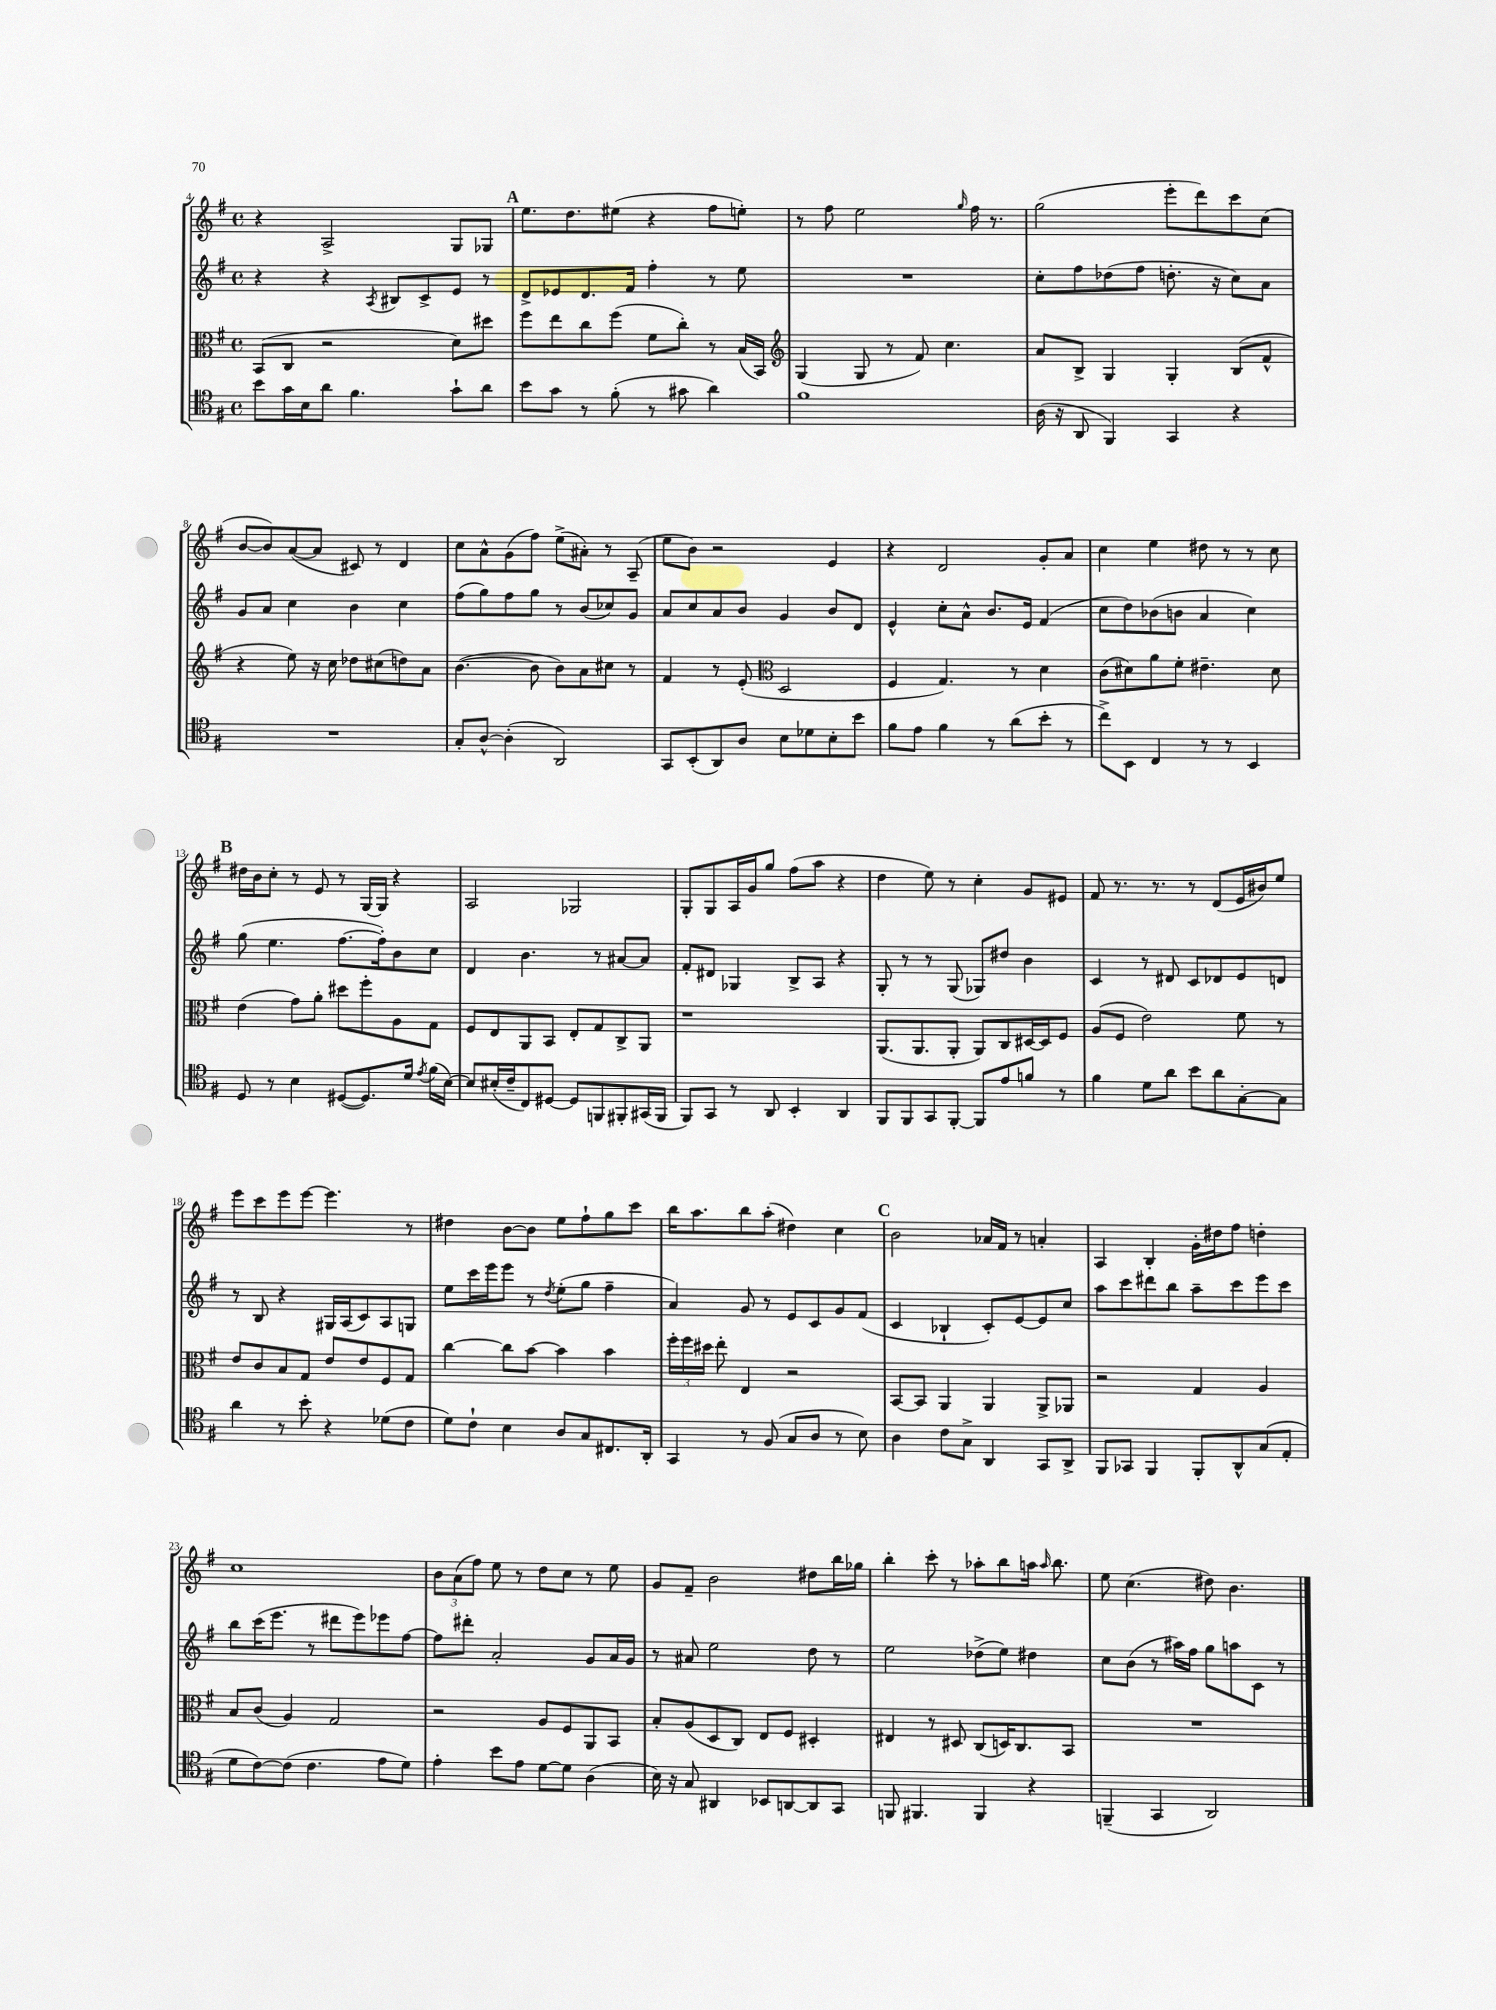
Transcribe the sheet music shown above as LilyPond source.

<<
\new StaffGroup <<
\new Staff = "s0" {
    \clef treble \key g \major \defaultTimeSignature \time 4/4
    \autoBeamOff r4 a2-> g8[ ges8] |
    \mark \markup { \bold "A" } e''8.[ d''8. eis''8]( r4 fis''8[ e''8]-.) |
    r8 fis''8 e''2 \grace { g''16 } fis''16 r8. |
    g''2( e'''8[-. d'''8) c'''8 c''8]( |
    b'8[~ b'8) a'8~( a'8] cis'8) r8 d'4 |
    c''8[ a'8-^ g'8( fis''8]) e''8[->( ais'8]-.) r8 a8--( |
    e''8[ b'8]) r2 e'4 |
    r4 d'2 g'8[-. a'8] |
    c''4 e''4 dis''8 r8 r8 c''8 |
    \mark \markup { \bold "B" } dis''16[ b'16 c''8]-. r8 e'8 r8 g16[~ g16] r4 |
    a2 ges2 |
    g8[-. g8 a16 g'16 g''8] fis''8[( a''8] r4 |
    d''4 e''8) r8 c''4-. g'8[ eis'8] |
    fis'8 r8. r8. r8 d'8[( e'16 bis'16) e''8] |
    e'''8[ c'''8 e'''8 e'''8]~ e'''4. r8 |
    dis''4 b'8[~ b'8] e''8[ fis''8-! g''8 c'''8] |
    b''16[ a''8. b''8 a''8]-.( dis''4) c''4 |
    \mark \markup { \bold "C" } b'2 aes'16[ fis'16] r8 a'4-. |
    a4 b4-. g'16[-. dis''16 fis''8] d''4-. |
    c''1 |
    \tuplet 3/2 { b'8[ a'8( fis''8]) } e''8 r8 d''8[ c''8] r8 e''8 |
    g'8[ fis'8]-- b'2 dis''8[ b''16 ges''16] |
    b''4-. c'''8-. r8 aes''8[-. b''8 a''16] \grace { a''16 } b''8. |
    e''8 c''4.( dis''8) b'4. \bar "|." |
}
\new Staff = "s1" {
    \clef treble \key g \major \defaultTimeSignature \time 4/4
    \autoBeamOff r4 r4 \acciaccatura { a8 } bis8[ c'8-> e'8] r8 |
    \mark \markup { \bold "A" } d'8[-> ees'8 d'8. fis'16] fis''4-. r8 e''8 |
    R1 |
    c''8[-. fis''8 des''8( fis''8] d''8.-. r16 c''8[) a'8] |
    g'8[ a'8] c''4 b'4 c''4 |
    fis''8[( g''8) fis''8 g''8] r8 b'8[( ces''8) g'8] |
    a'8[ c''8 a'8 b'8] g'4 b'8[ d'8] |
    e'4-^ c''8[-. a'8]-^ b'8.[ e'16] fis'4( |
    c''8[ d''8) bes'8( b'8] a'4 c''4) |
    \mark \markup { \bold "B" } g''8( e''4. fis''8.[~ fis''16-.) b'8 c''8] |
    d'4 b'4. r8 ais'8[~ ais'8] |
    fis'8[-. dis'8] ges4 b8[-> a8] r4 |
    g8-. r8 r8 g8( ges8[) dis''8] b'4 |
    c'4 r8 dis'8 c'8[ des'8 e'8 d'8] |
    r8 b8 r4 gis16[ a16( c'8) a8 g8] |
    e''8[ c'''16 e'''16 e'''8] r8 \acciaccatura { d''8 } e''8[-.( g''8] fis''4-- |
    a'4) g'8 r8 e'8[ c'8 g'8 fis'8]( |
    \mark \markup { \bold "C" } c'4 bes4-! c'8[-.) e'8~ e'8 c''8] |
    a''8[ c'''8 dis'''8 b''8] a''8[-- c'''8 e'''8 c'''8] |
    b''8[ c'''16( e'''8.] r8 dis'''8[ e'''8) ees'''8 fis''8]~ |
    fis''8[ dis'''8]-. a'2-. g'8[ a'16 g'16] |
    r8 ais'8 e''2 d''8 r8 |
    e''2 des''8[->( e''8]) dis''4 |
    c''8[ b'8]( r8 ais''16[) fis''16] g''8[ a''8 c'8] r8 \bar "|." |
}
\new Staff = "s2" {
    \clef alto \key g \major \defaultTimeSignature \time 4/4
    \autoBeamOff b,8[( c8] r2 d'8[) dis''8] |
    \mark \markup { \bold "A" } fis''8[ e''8 c''8 fis''8]( fis'8[ c''8]-.) r8 b16[( b,16]) |
    \clef treble g4( g8 r8 fis'8) c''4. |
    a'8[ b8]-> g4 g4-. b8[( fis'8]-^ |
    r4 e''8) r16 c''16 des''8[ cis''8( d''8) a'8] |
    b'4.~( b'8 b'8[) a'8 cis''8] r8 |
    fis'4 r8 e'8-.( \clef alto d2 |
    fis4 g4.) r8 d'4 |
    c'8[( dis'8) a'8 fis'8]-. eis'4.-- dis'8 |
    \mark \markup { \bold "B" } e'4( g'8[) a'8]-. dis''8[ fis''8-. a8 g8] |
    fis8[ e8 a,8 b,8] e8[-. g8 c8-> a,8] |
    r1 |
    a,8.[( a,8. a,8]-. a,8[) c8 dis16~ dis16 fis8] |
    a8[( fis8] e'2) fis'8 r8 |
    e'8[ c'8 b8 g8] e'8[ e'8 fis8 g8] |
    c''4~ c''8[ b'8]~ b'4 b'4 |
    \tuplet 3/2 { fis''16[-. fis''16 dis''16] } e''8-. e4 r2 |
    \mark \markup { \bold "C" } b,8[~ b,8] a,4 a,4 a,8[-> aes,8] |
    r2 g4 a4 |
    b8[ c'8]( a4) g2 |
    r2 a8[ fis8 a,8 b,8] |
    b8[-. a8( d8 c8]) e8[ fis8] dis4-. |
    eis4 r8 dis8 c8[( d16) c8. b,8] |
    R1 \bar "|." |
}
\new Staff = "s3" {
    \clef tenor \key g \major \defaultTimeSignature \time 4/4
    \autoBeamOff b'8[ g'16 b16 a'8] fis'4. g'8[-! a'8] |
    \mark \markup { \bold "A" } b'8[ g'8] r8 fis'8-.( r8 gis'8 a'4) |
    fis'1 |
    a16( r16 a,8 fis,4) g,4 r4 |
    R1 |
    g8[-. a8]~-^ a4-.( a,2) |
    g,8[ b,8-.( a,8) a8] b8[ des'8 b8-. b'8] |
    fis'8[ e'8] fis'4 r8 a'8[( b'8]-. r8 |
    c''8[->) b,8] c4 r8 r8 b,4 |
    \mark \markup { \bold "B" } d8 r8 b4 dis8[~( dis8.) d'16] \acciaccatura { e'8 } fis'16[( b16]~) |
    b8[ bis16-.( c'16-- c8) dis8]~ dis8[ f,8 fis,8-. gis,16( fis,16] |
    fis,8[) g,8] r8 a,8 b,4-. a,4 |
    fis,8[ fis,8 g,8 fis,8]~-. fis,8[ e'8 f'8] r8 |
    fis'4 d'8[ a'8] b'8[ a'8 g8~-. g8] |
    a'4 r8 b'8-. r4 des'8[( c'8] |
    d'8[) c'8]-! b4 a8[ g8 cis8. a,16]-. |
    g,4 r8 fis8( g8[ a8] r8 b8) |
    \mark \markup { \bold "C" } a4 c'8[ g8]-> a,4 g,8[ a,8]-> |
    fis,8[ ges,8] fis,4 fis,8[-. a,8-^ g8( e8]-. |
    d'8[ c'8~) c'8]( c'4. e'8[ d'8]) |
    e'4-. b'8[ e'8] d'8[~ d'8] a4( |
    b16) r16 g8 ais,4 bes,8[ a,8~ a,8 g,8] |
    f,8 fis,4. fis,4 r4 |
    f,4--( g,4 a,2) \bar "|." |
}
>>
>>
\layout { \context { \Score currentBarNumber = #4 } }
